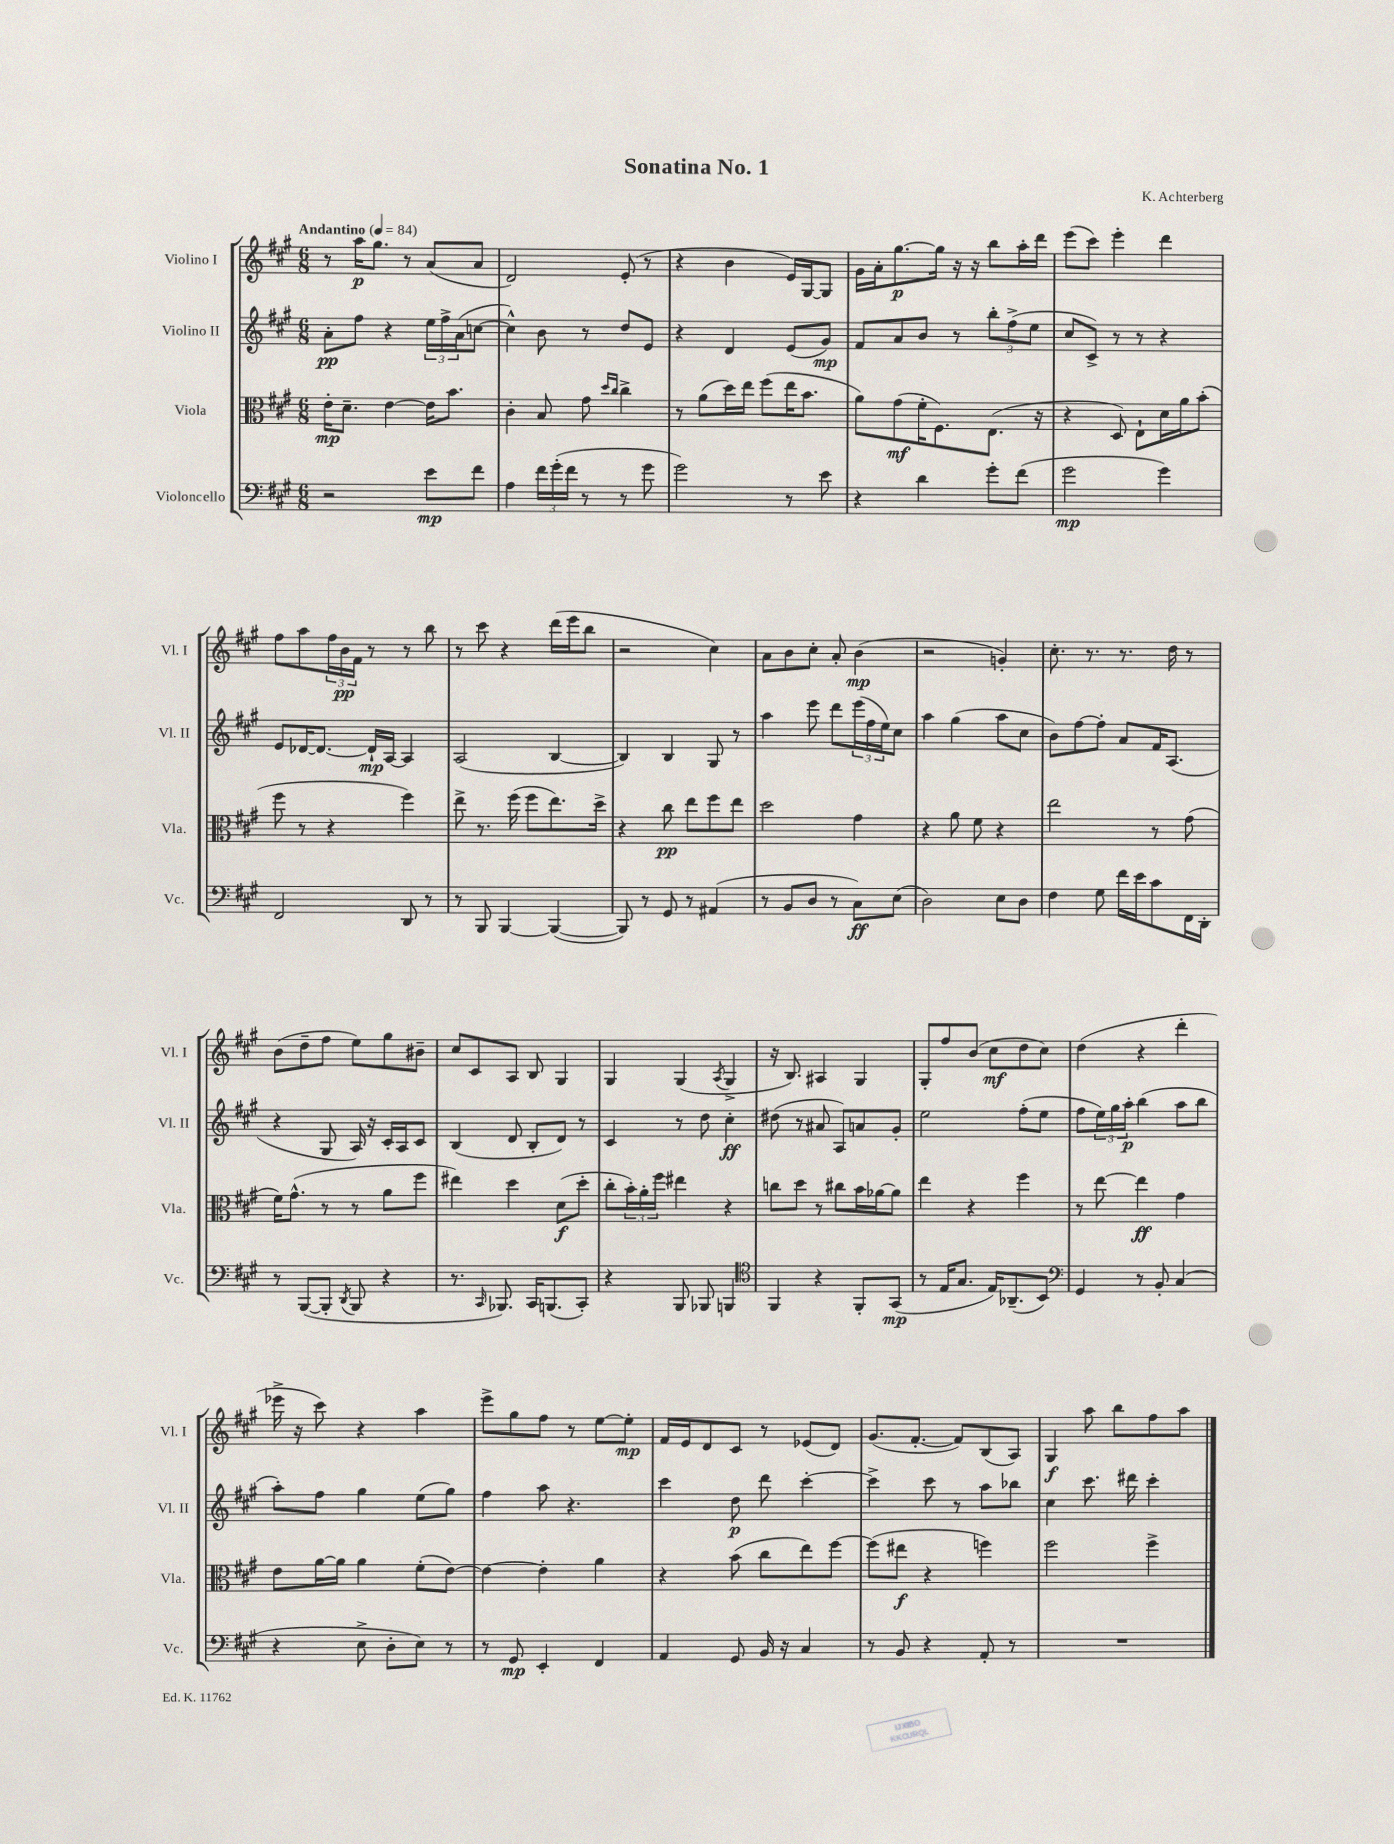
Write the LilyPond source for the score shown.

\header { title = "Sonatina No. 1" composer = "K. Achterberg" }
<<
\new StaffGroup <<
\new Staff = "s0" \with { instrumentName = "Violino I" shortInstrumentName = "Vl. I" } {
    \clef treble \key a \major \numericTimeSignature \time 6/8 \tempo "Andantino" 4 = 84
    r8 a''16\p gis''8. r8 a'8( a'8 |
    d'2) e'8-.( r8 |
    r4 b'4 e'16) gis16~ gis8 |
    gis'16 a'16-. gis''8.~\p gis''16 r16 r16 b''8 a''16-. d'''16 |
    e'''8( cis'''8) e'''4-. d'''4 |
    fis''8 a''8 \tuplet 3/2 { fis''16 b'16\pp fis'16 } r8 r8 b''8 |
    r8 cis'''8 r4 d'''16( e'''16 b''8 |
    r2 cis''4) |
    a'8 b'8 cis''8-. a'8-. b'4\mp( |
    r2 g'4-.) |
    cis''8.-. r8. r8. d''16 r8 |
    b'8( d''8-- fis''8 e''8) gis''8 bis'8-- |
    cis''8 cis'8 a8 b8 gis4 |
    gis4 gis4( \acciaccatura { a8 } gis4-> |
    r16 b8.) ais4 gis4 |
    gis8-. fis''8 b'8( cis''8\mf d''8 cis''8) |
    d''4( r4 d'''4-. |
    ees'''16-> r16 cis'''8) r4 a''4 |
    e'''8-> gis''8 fis''8 r8 e''8~ e''8-.\mp |
    fis'16 e'16 d'8 cis'8 r8 ees'8( d'8) |
    gis'8.( fis'8.~-. fis'8) b8( a8) |
    gis4\f a''8 b''8 fis''8 a''8 \bar "|." |
}
\new Staff = "s1" \with { instrumentName = "Violino II" shortInstrumentName = "Vl. II" } {
    \clef treble \key a \major \numericTimeSignature \time 6/8
    a'8-.\pp fis''8 r4 \tuplet 3/2 { e''16 fis''16-> a'16( } c''8~ |
    c''4-^) b'8 r8 d''8 e'8 |
    r4 d'4 e'8( gis'8\mp) |
    fis'8 a'8 b'8 r8 \tuplet 3/2 { b''8-. fis''8->( e''8 } |
    cis''8 cis'8->) r8 r8 r4 |
    e'8 des'16~ des'8.~ des'16-!\mp a16~ a4 |
    a2( b4~ |
    b4) b4 gis8 r8 |
    a''4 e'''8 d'''8 \tuplet 3/2 { e'''16( fis''16 e''16) } cis''8 |
    a''4 gis''4( a''8 cis''8 |
    b'8) fis''8~ fis''8-. a'8 fis'16 a8.( |
    r4 gis8 a16) r16 cis'16-. a16 cis'8 |
    b4( d'8 b8-. d'8) r8 |
    cis'4 r8 d''8 cis''4-.\ff |
    dis''8( r8 ais'8 a8) a'8 gis'8-. |
    e''2 fis''8-.( e''8 |
    fis''8 \tuplet 3/2 { e''16) gis''16 a''16-.\p } b''4( a''8 b''8 |
    a''8-.) fis''8 gis''4 e''8( gis''8) |
    fis''4 a''8 r4. |
    cis'''4 d''8\p d'''8 cis'''4~-. |
    cis'''4-> cis'''8 r8 a''8 bes''8 |
    cis''4 cis'''8. dis'''16 cis'''4-. \bar "|." |
}
\new Staff = "s2" \with { instrumentName = "Viola" shortInstrumentName = "Vla." } {
    \clef alto \key a \major \numericTimeSignature \time 6/8
    e'16-.\mp d'8.-- e'4~ e'16 b'8. |
    cis'4-. b8 gis'8 \grace { d''16 cis''16 } cis''4-> |
    r8 a'8( d''16) e''16 fis''8( e''16 b'8. |
    a'8) gis'8\mf( fis'16-. fis8.) e8.( r16 |
    r4 d8) e8-! d'16 a'16 b'8-.( |
    fis''8 r8 r4 fis''4) |
    e''8-> r8. fis''16( fis''8 e''8.) d''16-> |
    r4 cis''8\pp e''8 fis''8 e''8 |
    d''2 gis'4 |
    r4 a'8 fis'8 r4 |
    e''2 r8 gis'8( |
    fis'16) gis'8.-^( r8 r8 a'8 fis''8 |
    eis''4) d''4 d'8\f( d''8-. |
    cis''8-. \tuplet 3/2 { b'16-.) a'16-. fis''16 } eis''4 r4 |
    c''8 d''8 r8 cis''8 b'16 aes'16~ aes'8 |
    e''4 r4 fis''4 |
    r8 e''8~ e''4\ff gis'4 |
    e'8 a'16~ a'16 a'4 fis'8-.( e'8~) |
    e'4~ e'4-. a'4 |
    r4 b'8( cis''8 e''8) fis''8~ |
    fis''8( eis''8\f r4 f''4) |
    fis''2 fis''4-> \bar "|." |
}
\new Staff = "s3" \with { instrumentName = "Violoncello" shortInstrumentName = "Vc." } {
    \clef bass \key a \major \numericTimeSignature \time 6/8
    r2 e'8\mp fis'8 |
    a4 \tuplet 3/2 { fis'16 gis'16-.( fis'16 } r8 r8 gis'8 |
    gis'2) r8 e'8 |
    r4 d'4 gis'8-. fis'8( |
    gis'2\mp gis'4) |
    fis,2 d,8 r8 |
    r8 b,,8 b,,4~ b,,4~( |
    b,,8) r8 gis,8 r8 ais,4( |
    r8 b,8 d8 r8 cis8\ff) e8( |
    d2) e8 d8 |
    fis4 gis8 fis'16 e'16 cis'8 fis,16 d,16-. |
    r8 b,,8~( b,,8-. \acciaccatura { d,8 } b,,8 r4 |
    r8. \grace { cis,16 } bes,,8.) cis,16 b,,8.( cis,8-.) |
    r4 b,,8 bes,,8 b,,4 |
    \clef tenor fis,4 r4 fis,8-. gis,8\mp( |
    r8 e16 gis8. e16) aes,8.--( b,8) |
    \clef bass gis,4 r8 b,8-. cis4( |
    r4 e8-> d8-. e8) r8 |
    r8 gis,8\mp e,4-. fis,4 |
    a,4 gis,8 b,16 r16 cis4 |
    r8 b,8 r4 a,8-. r8 |
    R2. \bar "|." |
}
>>
>>
\layout { \context { \Score \remove "Bar_number_engraver" } }
